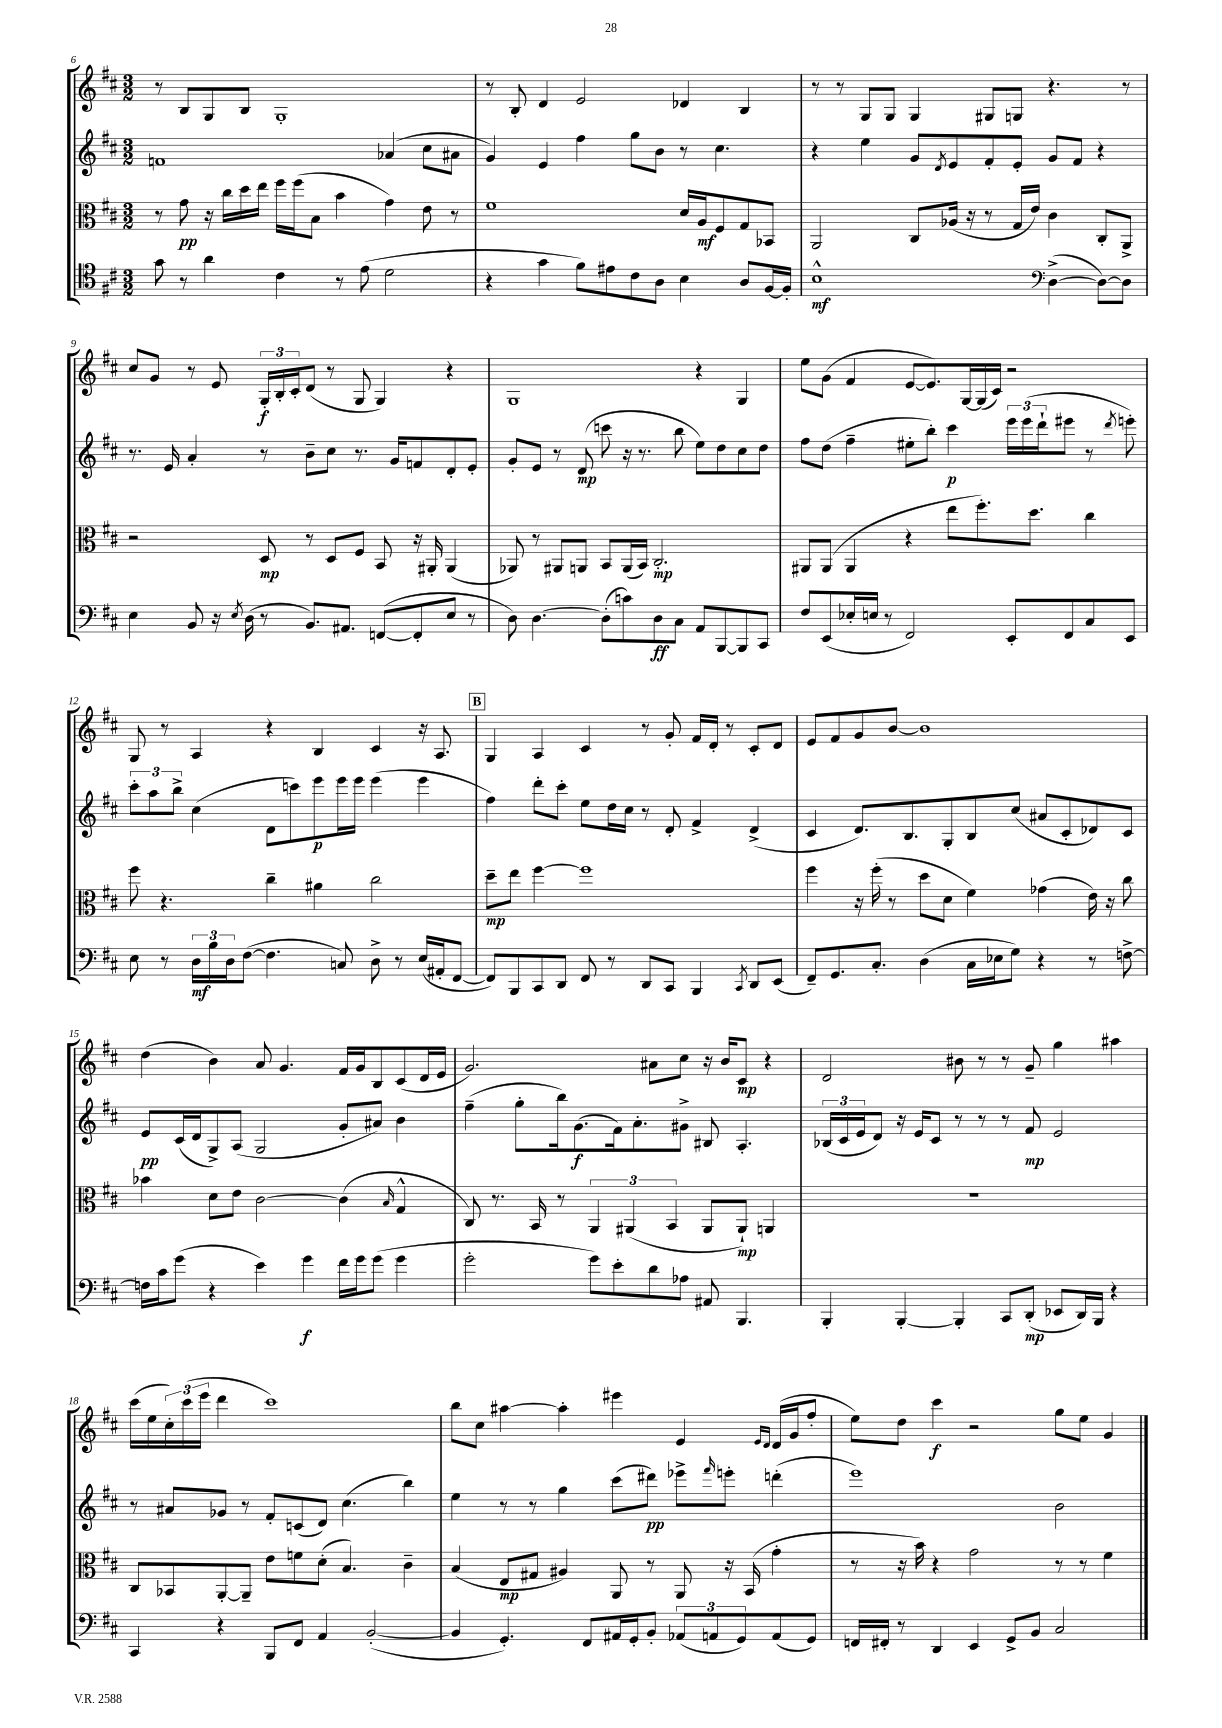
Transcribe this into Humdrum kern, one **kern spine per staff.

**kern	**kern	**kern	**kern
*staff4	*staff3	*staff2	*staff1
*clefC4	*clefC3	*clefG2	*clefG2
*k[f#c#]	*k[f#c#]	*k[f#c#]	*k[f#c#]
*M3/2	*M3/2	*M3/2	*M3/2
8g	8r	1f	8r
8r	8g	.	8B
4a	16r	.	8G
.	16cc#	.	.
.	16dd	.	8B
.	16ee	.	.
4c#	16ff#	.	1G'
.	(16ff#	.	.
.	8B	.	.
8r	4b	.	.
(8e	.	.	.
2d	4g)	(4a-	.
.	8e	8cc#	.
.	8r	8a#	.
=	=	=	=
4r	1f#	4g)	8r
.	.	.	8B'
4g	.	4e	4d
8f#)	.	4ff#	2e
8e#	.	.	.
8c#	.	8gg	.
8A	.	8b	.
4B	16d	8r	4d-
.	16A	.	.
.	8F#	4.cc#	.
8A	8G	.	4B
[16F#	8BB-	.	.
16F#']	.	.	.
=	=	=	=
1B^^	2AA	4r	8r
.	.	.	8r
.	.	4ee	8G
.	.	.	8G
.	8C#	8g	4G
.	.	8qd	.
.	(16A-	8e	.
.	16r	.	.
.	8r	8f#'	8G#
.	16G	8e'	8G
.	16e)	.	.
*clefF4	*	*	*
([4D^	4c#	8g	4.r
.	.	8f#	.
8D_)	8C#'	4r	.
8D]	8AA^	.	8r
=	=	=	=
4E	2r	8.r	8cc#
.	.	.	8g
.	.	16e	.
8BB	.	4a'	8r
16r	.	.	8e
8qE	.	.	.
(16D	.	.	.
8r	8D	8r	24G'
.	.	.	24B'
.	.	.	24c#'
8.BB)	8r	8b~	(8d
.	8D	8cc#	8r
8.AA#	.	.	.
.	8F#	8.r	8G
([8FF	8BB	.	4G)
.	.	16g	.
8FF']	16r	8f	.
.	16AA#'	.	.
8E	(4AA#	8d'	4r
8r	.	8e'	.
=	=	=	=
8D)	8AA-)	8g'	1G
[4.D	8r	8e	.
.	8AA#	8r	.
.	8AA	(8d	.
(8D']	8BB	8ccc	.
8c)	(16AA	16r	.
.	16BB)	8.r	.
8D	2.C#'	.	.
8C#	.	8bb	.
8AA	.	8ee)	4r
[8BBB	.	8dd	.
8BBB]	.	8cc#	4G
8CC#	.	8dd	.
=	=	=	=
8F#	8AA#	8ff#	8ee
(8EE	(8AA#	(8dd	(8g
16E-'	4AA#	4ff#~	4f#
16E	.	.	.
8r	.	.	.
2FF#)	4r	8ee#'	[8e
.	.	8bb')	8.e])
.	8ee	4ccc#	.
.	.	.	[16G
.	8.ff#')	.	(16G]
.	.	.	16c#)
8EE'	.	24eee	2r
.	.	(24eee	.
.	8.dd	.	.
.	.	24ddd`	.
8FF#	.	8eee#	.
8C#	4cc#	8r	.
.	.	8qddd	.
8EE	.	8eee')	.
=	=	=	=
8E	8ff#	12ccc#'	8G
.	.	12aa	.
8r	4.r	.	8r
.	.	12bb^	.
24D	.	(4cc#	4A
24B	.	.	.
24D	.	.	.
([8F#	.	.	.
4.F#]	4cc#~	8d	4r
.	.	8ccc)	.
.	4a#	8eee	4B
8C)	.	16eee	.
.	.	16eee	.
8D^	2cc#	(4eee	4c#
8r	.	.	.
(16E	.	4eee	16r
16AA#'	.	.	8.A
[8FF#	.	.	.
=	=	=	=
8FF#])	8dd~	4ff#)	4G
8BBB	8ee	.	.
8CC#	[4ff#	8ddd'	4A
8DD	.	8ccc#'	.
8FF#	1ff#]	8ee	4c#
8r	.	16dd	.
.	.	16cc#	.
8DD	.	8r	8r
8CC#	.	8d'	8g'
4BBB	.	4f#^	16f#
.	.	.	16d'
.	.	.	8r
8qCC#	.	.	.
8DD	.	(4d^	8c#'
(8EE	.	.	8d
=	=	=	=
8FF#~)	4ff#	4c#	8e
8.GG	.	.	8f#
.	16r	8.d)	8g
8.C#'	(16ff#'	.	.
.	8r	.	[8b
.	.	8.B	.
(4D	8dd	.	1b]
.	8d	8G'	.
16C#	4f#)	8B	.
16E-	.	.	.
8G)	.	(8cc#	.
4r	(4g-	8a#	.
.	.	8c#'	.
8r	16e)	8d-)	.
.	16r	.	.
[8F^	8cc#	8c#	.
=	=	=	=
16F]	4b-	8e	(4dd
16c#	.	.	.
(8g	.	(16c#	.
.	.	16d	.
4r	8d	8G^)	4b)
.	8e	(8A	.
4e)	[2c#	2G	8a
.	.	.	4.g
4g	.	.	.
16f#	(4c#]	8g'	16f#
16g	.	.	16g
(8g	.	8a#)	8B
.	16qqB	.	.
4g	4G^^	4b	(8c#
.	.	.	16d
.	.	.	16e
=	=	=	=
2g'	8C#)	(4ff#~	2.g)
.	8.r	.	.
.	.	8gg'	.
.	16BB	.	.
.	8r	16bb)	.
.	.	(8.g	.
8g)	6AA	.	.
8e'	.	16f#)	.
.	(6AA#	.	.
.	.	8.a'	.
8d	.	.	8a#
.	6BB	.	.
8A-	.	8g#^	8cc#
8AA#	8AA#	8B#	16r
.	.	.	16b
4.BBB	8AA#`)	4.A'	8c#
.	4AA	.	4r
=	=	=	=
4BBB'	1.r	(24B-	2d
.	.	24c#	.
.	.	24e	.
.	.	8d)	.
[4BBB'	.	16r	.
.	.	16e	.
.	.	8c#	.
4BBB']	.	8r	8b#
.	.	8r	8r
8CC#	.	8r	8r
(8DD'	.	8f#	8g~
8EE-	.	2e	4gg
16DD)	.	.	.
16BBB	.	.	.
4r	.	.	4aa#
=	=	=	=
4CC#	8C#	8r	(16ccc#
.	.	.	16ee
.	8BB-	8a#	24cc#')
.	.	.	(24ccc#
.	.	.	24eee
4r	[8AA'	8g-	4ddd
.	8AA~]	8r	.
8BBB	8e	8f#'	1ccc#)
8FF#	8f	(8c	.
4AA	(8d'	8d)	.
.	4.B)	(4.cc#	.
([2BB'	.	.	.
.	4c#~	4bb)	.
=	=	=	=
4BB]	(4B	4ee	8bb
.	.	.	8cc#
4.GG')	8E	8r	[4aa#
.	8G#	8r	.
.	4A#)	4gg	4aa#']
8FF#	.	.	.
16AA#	8AA	(8ccc#	4eee#
16GG'	.	.	.
8BB'	8r	8ddd#)	.
(12AA-	8AA	8eee-^	4e
12AA	.	.	.
.	.	16qqfff#	.
.	16r	8eee'	.
12GG)	.	.	.
.	(16BB	.	.
.	.	.	16qqe
.	.	.	16qqd
(8AA	4g'	(4ddd'	(16d
.	.	.	16g
8GG)	.	.	8ff#'
=	=	=	=
16FF	8r	1eee)	8ee)
16FF#'	.	.	.
8r	16r	.	8dd
.	16b)	.	.
4DD	4r	.	4ccc#
4EE	2g	.	2r
8GG^	.	.	.
8BB	.	.	.
2C#	8r	2b	8gg
.	8r	.	8ee
.	4f#	.	4g
==	==	==	==
*-	*-	*-	*-
